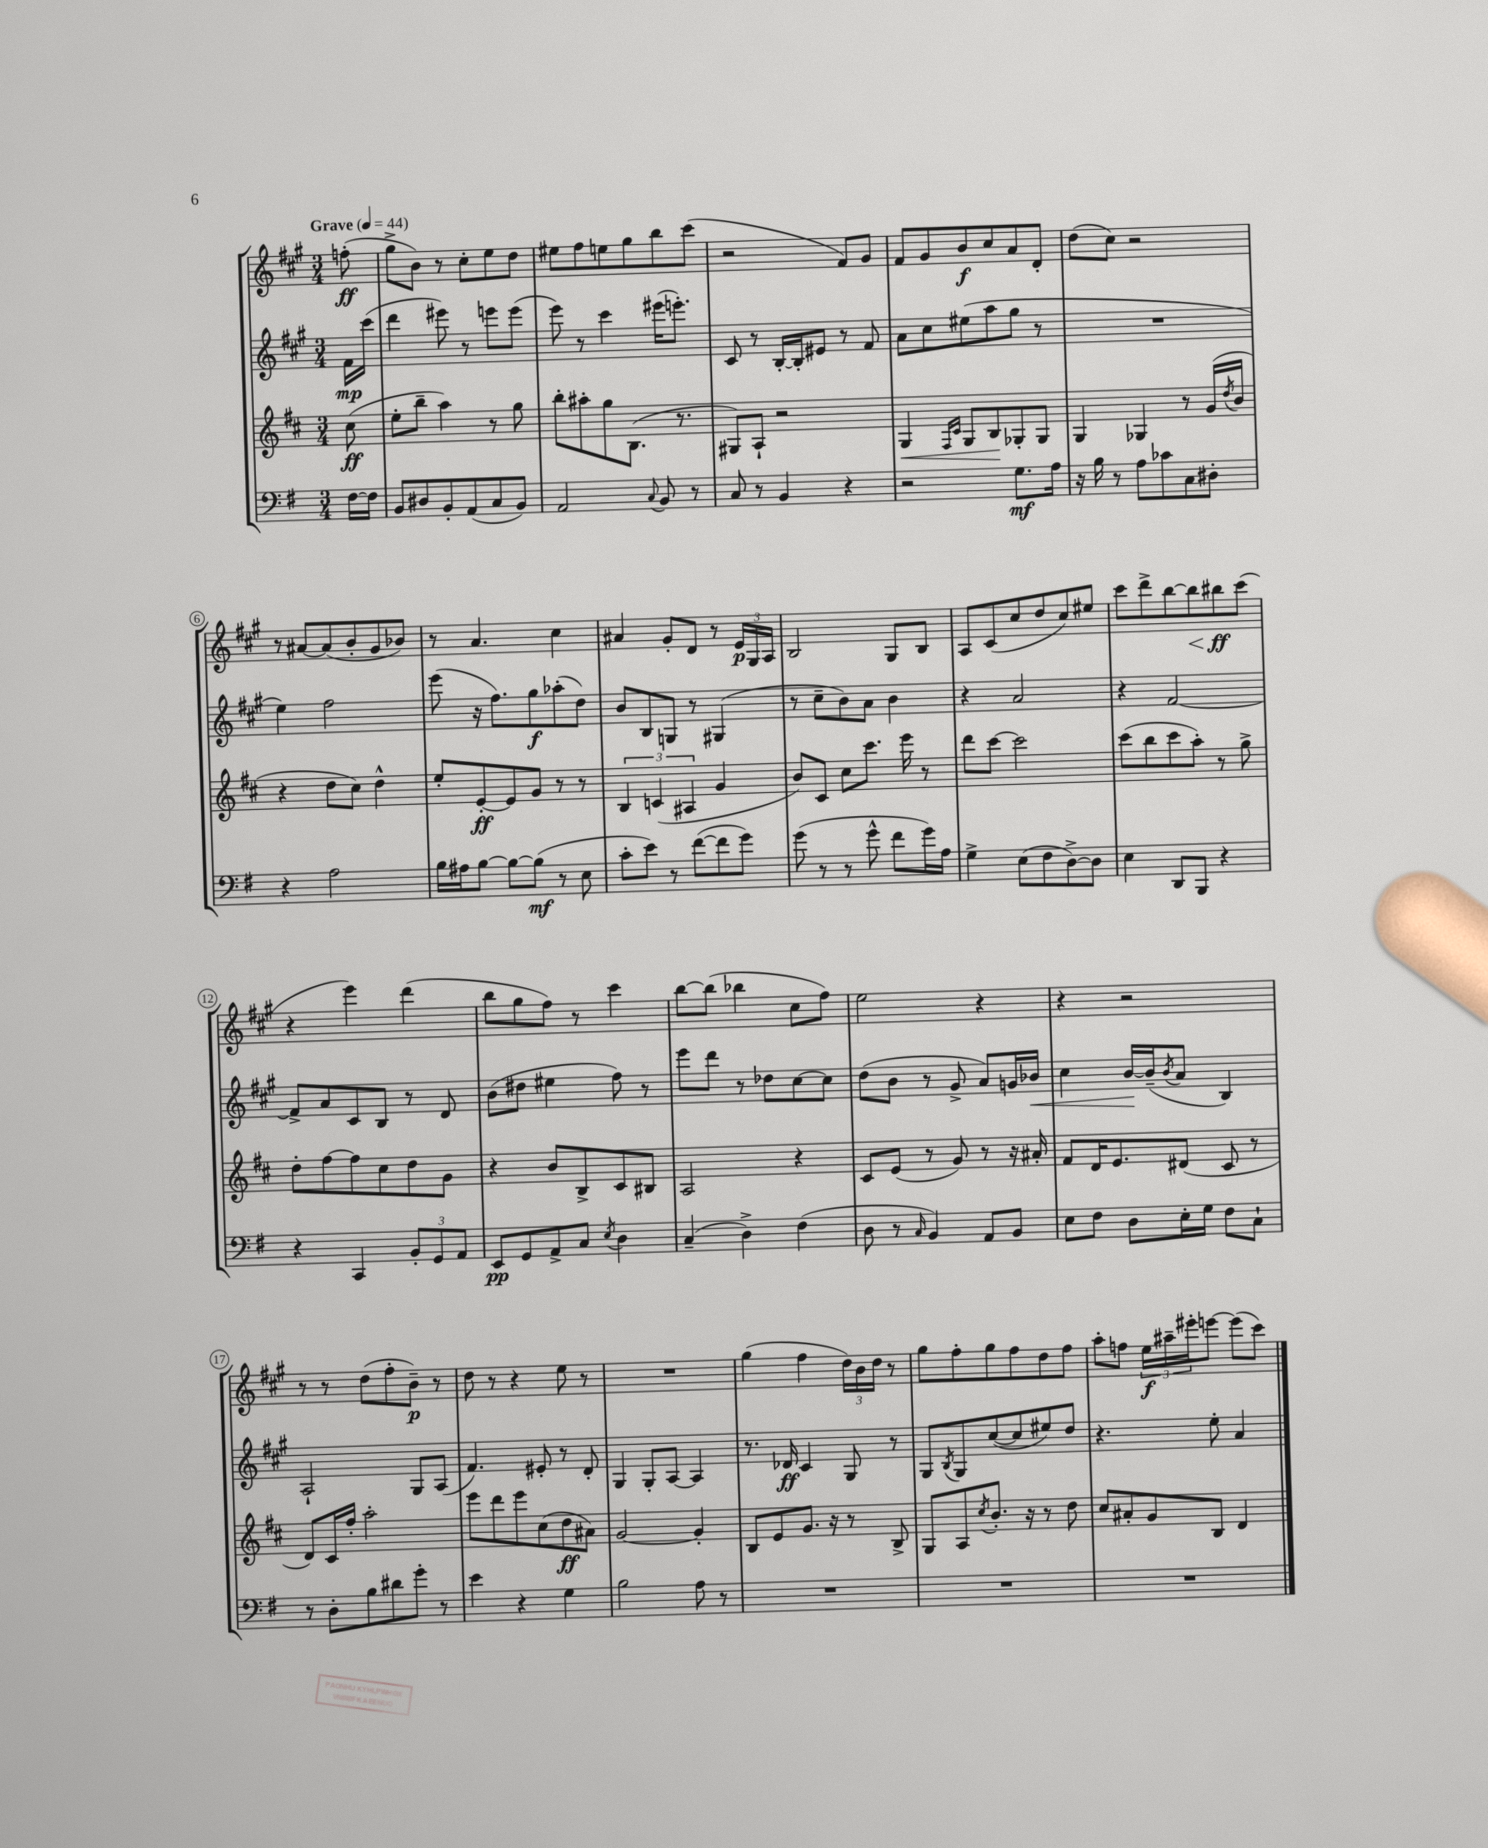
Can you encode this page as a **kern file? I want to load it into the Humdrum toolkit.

**kern	**kern	**kern	**kern
*staff4	*staff3	*staff2	*staff1
*clefF4	*clefG2	*clefG2	*clefG2
*k[f#]	*k[f#c#]	*k[f#c#g#]	*k[f#c#g#]
*M3/4	*M3/4	*M3/4	*M3/4
*MM44	*MM44	*MM44	*MM44
[16F#	(8cc#	16f#	(8ff'
16F#]	.	(16ccc#	.
=	=	=	=
8BB	8ee'	4ddd	8gg#^
8D#	8bb~	.	8b)
8BB'	4aa)	8eee#)	8r
(8AA	.	8r	8cc#'
8C	8r	8eee	8ee
8BB)	8gg	(8eee	8dd
=	=	=	=
2AA	8bb'	8eee)	8ee#
.	8aa#'	8r	8ff#
.	8gg	4ccc#	8ee
.	(8.B	.	8gg#
8qqC	.	.	.
8BB	.	(16eee#	8bb
.	8.r	8.eee')	.
8r	.	.	(8ccc#
=	=	=	=
8C	8G#)	8c#	2r
8r	8A`	8r	.
4BB	2r	[16B'	.
.	.	16B']	.
.	.	8e#	.
4r	.	8r	8f#)
.	.	8f#	8g#
=	=	=	=
2r	4G	8a	8f#
.	.	8cc#	8g#
.	16qqF#	.	.
.	16qqc#	.	.
.	8G	(8ee#	8b
.	8B	8aa	8cc#
8.G	8G-'	8gg#	8a
.	8G-	8r	8d'
16A	.	.	.
=	=	=	=
16r	4G	2.r	(8dd
16B	.	.	.
8r	.	.	8cc#)
8A	4G-	.	2r
8c-	.	.	.
8C	8r	.	.
8D#'	(16g	.	.
.	8qdd	.	.
.	16b	.	.
=	=	=	=
4r	4r	4ee)	8r
.	.	.	[8a#
2A	8dd	2ff#	(8a#]
.	8cc#)	.	8b'
.	4dd^^	.	8g#
.	.	.	8b-)
=	=	=	=
16B	8ee'	(8eee	8r
16A#	.	.	.
[8B	[8e'	16r	4.a
.	.	8.ff#)	.
8B_	8e]	.	.
(8B]	8g	8gg#	.
8r	8r	(8aa-'	4cc#
8E	8r	8dd)	.
=	=	=	=
8c'	6B	8b	4a#
8e)	.	8B	.
.	(6c	.	.
8r	.	8G	8g#'
.	6A#	.	.
([8f#	.	8r	8d
8f#]	4g	(4G#	8r
8g)	.	.	24e
.	.	.	24G#
.	.	.	24A
=	=	=	=
(8g	8b)	8r	2B
8r	8c#	8cc#~	.
8r	8cc#	8b)	.
8g^^	8.ccc#	8a	.
8f#	.	4b	8G#
.	16eee	.	.
16g)	8r	.	8B
16A	.	.	.
=	=	=	=
4G^	8ddd	4r	8A
.	[8ccc#	.	(8c#
(8E	2ccc#]	2a	8cc#
8F#	.	.	8dd
[8D^)	.	.	8cc#)
8D]	.	.	8ee#
=	=	=	=
4E	(8ccc#	4r	8ccc#
.	8bb	.	8ddd^
8DD	8ccc#	[2f#	[8bb
8BBB	8aa')	.	8bb]
4r	8r	.	8bb#
.	8gg^	.	(8ccc#
=	=	=	=
4r	8dd'	8f#^]	4r
.	[8ff#	8a	.
4CC	8ff#]	8c#	4eee)
.	8cc#	8B	.
12BB'	8dd	8r	(4ddd
12GG	.	.	.
.	8g	8d	.
12AA	.	.	.
=	=	=	=
8EE	4r	(8b	8bb
8GG	.	8dd#	8gg#
8AA^	8b	4ee#	8ff#)
8C	8B^	.	8r
8qE	.	.	.
4D	8c#	8ff#)	4ccc#
.	8B#	8r	.
=	=	=	=
(4C~	2A	8eee	[8bb
.	.	8ddd	(8bb]
4D^)	.	8r	4bb-
.	.	8dd-	.
(4F#	4r	[8cc#	8cc#
.	.	8cc#]	8ff#)
=	=	=	=
8D	8c#	(8dd	2ee
8r	(8e	8b	.
16qqC	.	.	.
4BB)	8r	8r	.
.	8g)	8g#^	.
8AA	8r	8a)	4r
8BB	16r	16g	.
.	16a#'	16b-	.
=	=	=	=
8E	8f#	4cc#	4r
8F#	16d	.	.
.	8.e	.	.
8D	.	[16b	2r
.	.	(16b~]	.
.	.	8qb	.
16E'	(8d#	8a	.
16G	.	.	.
8F#	8c#	4B)	.
8C`	8r	.	.
=	=	=	=
8r	8d)	2A`	8r
8D'	16c#	.	8r
.	16ff#'	.	.
8B	2aa'	.	(8dd
8d#	.	.	8ff#'
8g'	.	8G#	8b~)
8r	.	(8A	8r
=	=	=	=
4e	8eee	4.f#)	8dd
.	8ddd	.	8r
4r	8eee	.	4r
.	(8cc#	8e#'	.
4G	8dd	8r	8ee
.	8a#)	8d'	8r
=	=	=	=
2B	[2g	4G#	2.r
.	.	8G#'	.
.	.	[8A	.
8A	4g']	4A]	.
8r	.	.	.
=	=	=	=
2.r	8B	8.r	(4gg#
.	8e	.	.
.	.	16d-	.
.	8.g	4c#	4ff#
.	16r	.	.
.	8r	8G#	24dd)
.	.	.	24b
.	.	.	24dd
.	8B^	8r	8r
=	=	=	=
2.r	8G	8G#	8gg#
.	.	8qB	.
.	8A	8G#	8ff#'
.	8qcc#	.	.
.	8.b'	([8cc#	8gg#
.	.	8cc#]	8ff#
.	16r	.	.
.	8r	8ee#)	8dd
.	8dd	8dd	8ff#
=	=	=	=
2.r	8cc#	4.r	8aa'
.	8a#'	.	8ff
.	8g	.	24ee
.	.	.	24aa#~
.	.	.	24eee#'
.	8B	8ee'	[8eee
.	4d	4a	(8eee]
.	.	.	8ccc#)
==	==	==	==
*-	*-	*-	*-
